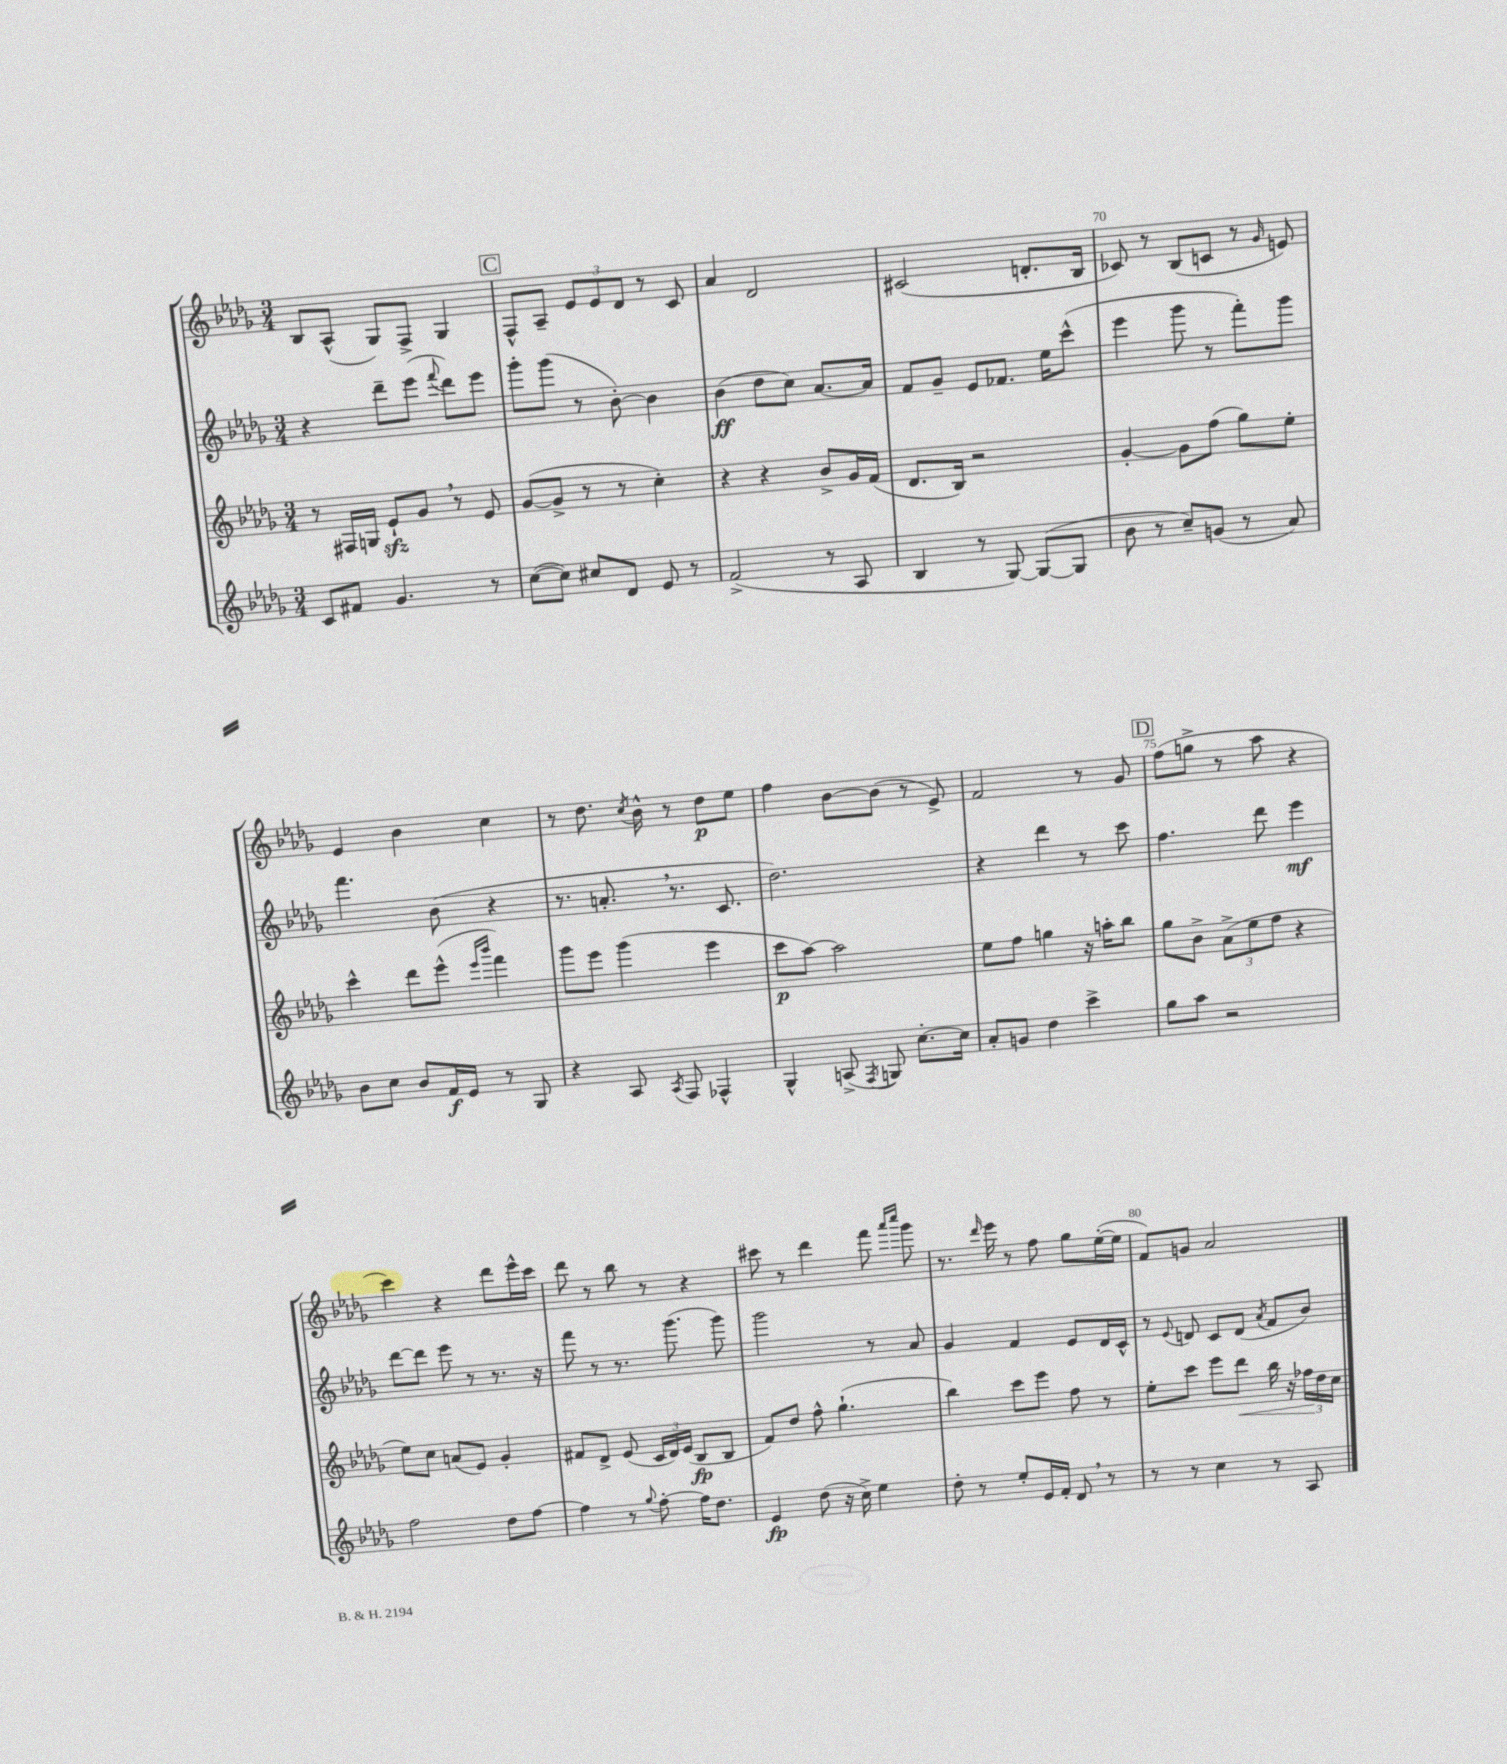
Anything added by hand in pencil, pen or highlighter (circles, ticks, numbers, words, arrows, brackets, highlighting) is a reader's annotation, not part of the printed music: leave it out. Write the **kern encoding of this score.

**kern	**dynam	**kern	**dynam	**kern	**dynam	**kern	**dynam
*part4	*part4	*part3	*part3	*part2	*part2	*part1	*part1
*staff4	*staff4	*staff3	*staff3	*staff2	*staff2	*staff1	*staff1
*clefG2	*	*clefG2	*	*clefG2	*	*clefG2	*
*k[b-e-a-d-g-]	*	*k[b-e-a-d-g-]	*	*k[b-e-a-d-g-]	*	*k[b-e-a-d-g-]	*
*M3/4	*	*M3/4	*	*M3/4	*	*M3/4	*
=66	=66	=66	=66	=66	=66	=66	=66
8c/L	.	8r	.	4r	.	8B-/L	.
8f#X/J	.	16F#X/LL	.	.	.	(8A-^^/J	.
.	.	16Gn/JJ	.	.	.	.	.
4.g-/	.	8e-zz`/L	.	8ddd-~\L	.	8G-/L)	.
.	.	8g-,/J	.	(8eee-\J	.	8F^/J	.
.	.	.	.	8qqfff/	.	.	.
.	.	8r	.	8ddd-\L)	.	4G-/	.
8r	.	8e-/	.	8eee-\J	.	.	.
!!LO:REH:place=s1:t=C
=67	=67	=67	=67	=67	=67	=67	=67
([8cc\L	.	([8g-/L	.	8ggg-'\L	.	8F^^/L	.
8cc\J])	.	8g-^/J]	.	(8ggg-\J	.	8A-~/J	.
8cc#X/L	.	8r	.	8r	.	12e-/L	.
.	.	.	.	.	.	12e-/	.
8d-/J	.	8r	.	[8b-'\)	.	.	.
.	.	.	.	.	.	12d-/J	.
8e-/	.	4cc'\)	.	4b-\]	.	8r	.
8r	.	.	.	.	.	8c/	.
=68	=68	=68	=68	=68	=68	=68	=68
(2f^/	.	4r	.	(4b-\	ff	4a-/	.
.	.	4r	.	8dd-\L	.	2d-/	.
.	.	.	.	8cc\J)	.	.	.
8r	.	8b-^/L	.	[8.a-/L	.	.	.
8A-/	.	16g-/L	.	.	.	.	.
.	.	(16f/JJ	.	16a-/Jk]	.	.	.
=69	=69	=69	=69	=69	=69	=69	=69
4B-/	.	8.d-/L	.	8f/L	.	(2c#X/	.
.	.	.	.	8g-~/J	.	.	.
.	.	16B-/Jk)	.	.	.	.	.
8r	.	2r	.	8e-/L	.	.	.
[8G-/)	.	.	.	8.f-X/J	.	.	.
(8G-/L_	.	.	.	.	.	8.dn'/L	.
.	.	.	.	16ee-\KL	.	.	.
8G-/J]	.	.	.	(8ccc^^\J	.	.	.
.	.	.	.	.	.	16B-/Jk	.
=70	=70	=70	=70	=70	=70	=70	=70
8b-\	.	[4g-'/	.	4eee-\	.	8c-X/)	.
8r	.	.	.	.	.	8r	.
8cc~/L)	.	8g-\L]	.	8ggg-\	.	(8B-/L	.
(8gn/J	.	(8ff\J	.	8r	.	8cn/J	.
8r	.	8gg-\L)	.	8fff'\L)	.	8r	.
.	.	.	.	.	.	16qqg-/	.
8a-/)	.	8ee-'\J	.	8ggg-\J	.	8en/)	.
!!LO:LB:g=z
=71	=71	=71	=71	=71	=71	=71	=71
8b-\L	.	4ccc^^\	.	4.fff\	.	4e-/	.
8cc\J	.	.	.	.	.	.	.
8b-/L	.	8ddd-\L	.	.	.	4b-\	.
16f/L	f	(8eee-^^\J	.	(8b-\	.	.	.
16e-/JJ	.	.	.	.	.	.	.
.	.	16qqeee-/LL	.	.	.	.	.
.	.	16qqbbb-/JJ	.	.	.	.	.
8r	.	4fff\)	.	4r	.	4cc\	.
8G-/	.	.	.	.	.	.	.
=72	=72	=72	=72	=72	=72	=72	=72
4r	.	8ggg-\L	.	8.r	.	8r	.
.	.	8eee-\J	.	.	.	8.dd-\	.
.	.	.	.	8.an',/	.	.	.
8A-/	.	(4ggg-\	.	.	.	.	.
.	.	.	.	.	.	8qcc/	.
.	.	.	.	.	.	16b-^^\	.
8qA-/	.	.	.	.	.	.	.
8F/	.	.	.	8.r	.	8r	.
4F-X^^/	.	4eee-\	.	.	.	8dd-\L	p
.	.	.	.	8.c/	.	.	.
.	.	.	.	.	.	8ee-\J	.
=73	=73	=73	=73	=73	=73	=73	=73
4G-^^/	.	8ccc\L	p	2.dd-\)	.	4ff\	.
.	.	[8aa-\J)	.	.	.	.	.
(8An^/	.	2aa-\]	.	.	.	[8b-\L	.
8qF/	.	.	.	.	.	.	.
8Gn/)	.	.	.	.	.	(8b-\J]	.
[8.cc'\L	.	.	.	.	.	8r	.
.	.	.	.	.	.	8e-^/)	.
16cc\Jk]	.	.	.	.	.	.	.
=74	=74	=74	=74	=74	=74	=74	=74
8a-'/L	.	8ee-\L	.	4r	.	2f/	.
8gn/J	.	8ff\J	.	.	.	.	.
4dd-\	.	4ggn\	.	4ddd-\	.	.	.
4ccc^\	.	16r	.	8r	.	8r	.
.	.	16aan'\KL	.	.	.	.	.
.	.	8bb-\J	.	8ccc\	.	8g-/	.
!!LO:REH:place=s1:t=D
=75	=75	=75	=75	=75	=75	=75	=75
8gg-\L	.	8gg-\L	.	4.ff\	.	(8ff\L	.
8aa-\J	.	8b-^\J	.	.	.	8ggn^\J	.
2r	.	(12a-^\L	.	.	.	8r	.
.	.	12ee-\	.	.	.	.	.
.	.	.	.	8ddd-\	.	8aa-\	.
.	.	12ff\J	.	.	.	.	.
.	.	4r	.	4eee-\	mf	4r	.
!!LO:LB:g=z
=76	=76	=76	=76	=76	=76	=76	=76
2ff\	.	8ee-\L)	.	[8ddd-\L	.	4ccc\)	.
.	.	8cc\J	.	8ddd-\J]	.	.	.
.	.	(8an/L	.	8eee-\	.	4r	.
.	.	8e-/J)	.	8r	.	.	.
8dd-\L	.	4g-'/	.	8.r	.	8ddd-\L	.
[8ff\J	.	.	.	.	.	16eee-^^\L	.
.	.	.	.	16r	.	16ccc\JJ	.
=77	=77	=77	=77	=77	=77	=77	=77
4ff\]	.	8f#X/L	.	8fff\	.	8ddd-\	.
.	.	8d-^/J	.	8r	.	8r	.
8r	.	(8e-/	.	8.r	.	8bb-\	.
8qqgg-/	.	.	.	.	.	.	.
[8ff'\	.	24c/LL	.	.	.	8r	.
.	.	24d-/)	.	.	.	.	.
.	.	.	.	(8.ggg-\	.	.	.
.	.	(24e-/JJ	.	.	.	.	.
16ff\KL]	.	8B-/L	fp	.	.	4r	.
8.dd-\J	.	.	.	.	.	.	.
.	.	8B-/J	.	8ggg-\)	.	.	.
=78	=78	=78	=78	=78	=78	=78	=78
4e-/	fp	8f/L)	.	2ggg-\	.	8ccc#X\	.
.	.	8dd-/J	.	.	.	8r	.
(8dd-\	.	8ff^^\	.	.	.	4ddd-\	.
16r	.	(4.gg-`\	.	.	.	.	.
16cc^\)	.	.	.	.	.	.	.
4ee-\	.	.	.	8r	.	8fff\	.
.	.	.	.	.	.	16qqaaa-/LL	.
.	.	.	.	.	.	16qqcccc/JJ	.
.	.	.	.	8a-/	.	8ggg-\	.
=79	=79	=79	=79	=79	=79	=79	=79
8dd-'\	.	4bb-\)	.	4g-/	.	8.r	.
8r	.	.	.	.	.	.	.
.	.	.	.	.	.	16qqddd-/	.
.	.	.	.	.	.	16eee-\	.
8ee-'/L	.	8ccc\L	.	4f/	.	8r	.
16e-/L	.	8eee-\J	.	.	.	8ff\	.
16f'/JJ	.	.	.	.	.	.	.
8d-,/	.	8ff\	.	8e-/L	.	8gg-\L	.
8r	.	8r	.	16d-/L	.	([16ee-'\L	.
.	.	.	.	16c^^/JJ	.	16ee-\JJ]	.
=80	=80	=80	=80	=80	=80	=80	=80
8r	.	8ee-'\L	.	8r	.	8f/L)	.
.	.	.	.	8qqe-/	.	.	.
8r	.	8ccc\J	.	8dn/	.	8gn/J	.
4cc\	.	8eee-\L	.	8c/L	.	2a-/	.
!	!	!	!LO:HP:b	!	!	!	!
.	.	8ddd-\J	<	(8d/J	.	.	.
.	.	.	.	8qa-/	.	.	.
8r	.	16bb-\	.	8f/L	.	.	.
.	.	16r	.	.	.	.	.
8A-/	.	24ff-X\LL	.	8b-/J)	.	.	.
.	.	24dd-\	[	.	.	.	.
.	.	24cc\JJ	.	.	.	.	.
==	==	==	==	==	==	==	==
*-	*-	*-	*-	*-	*-	*-	*-
